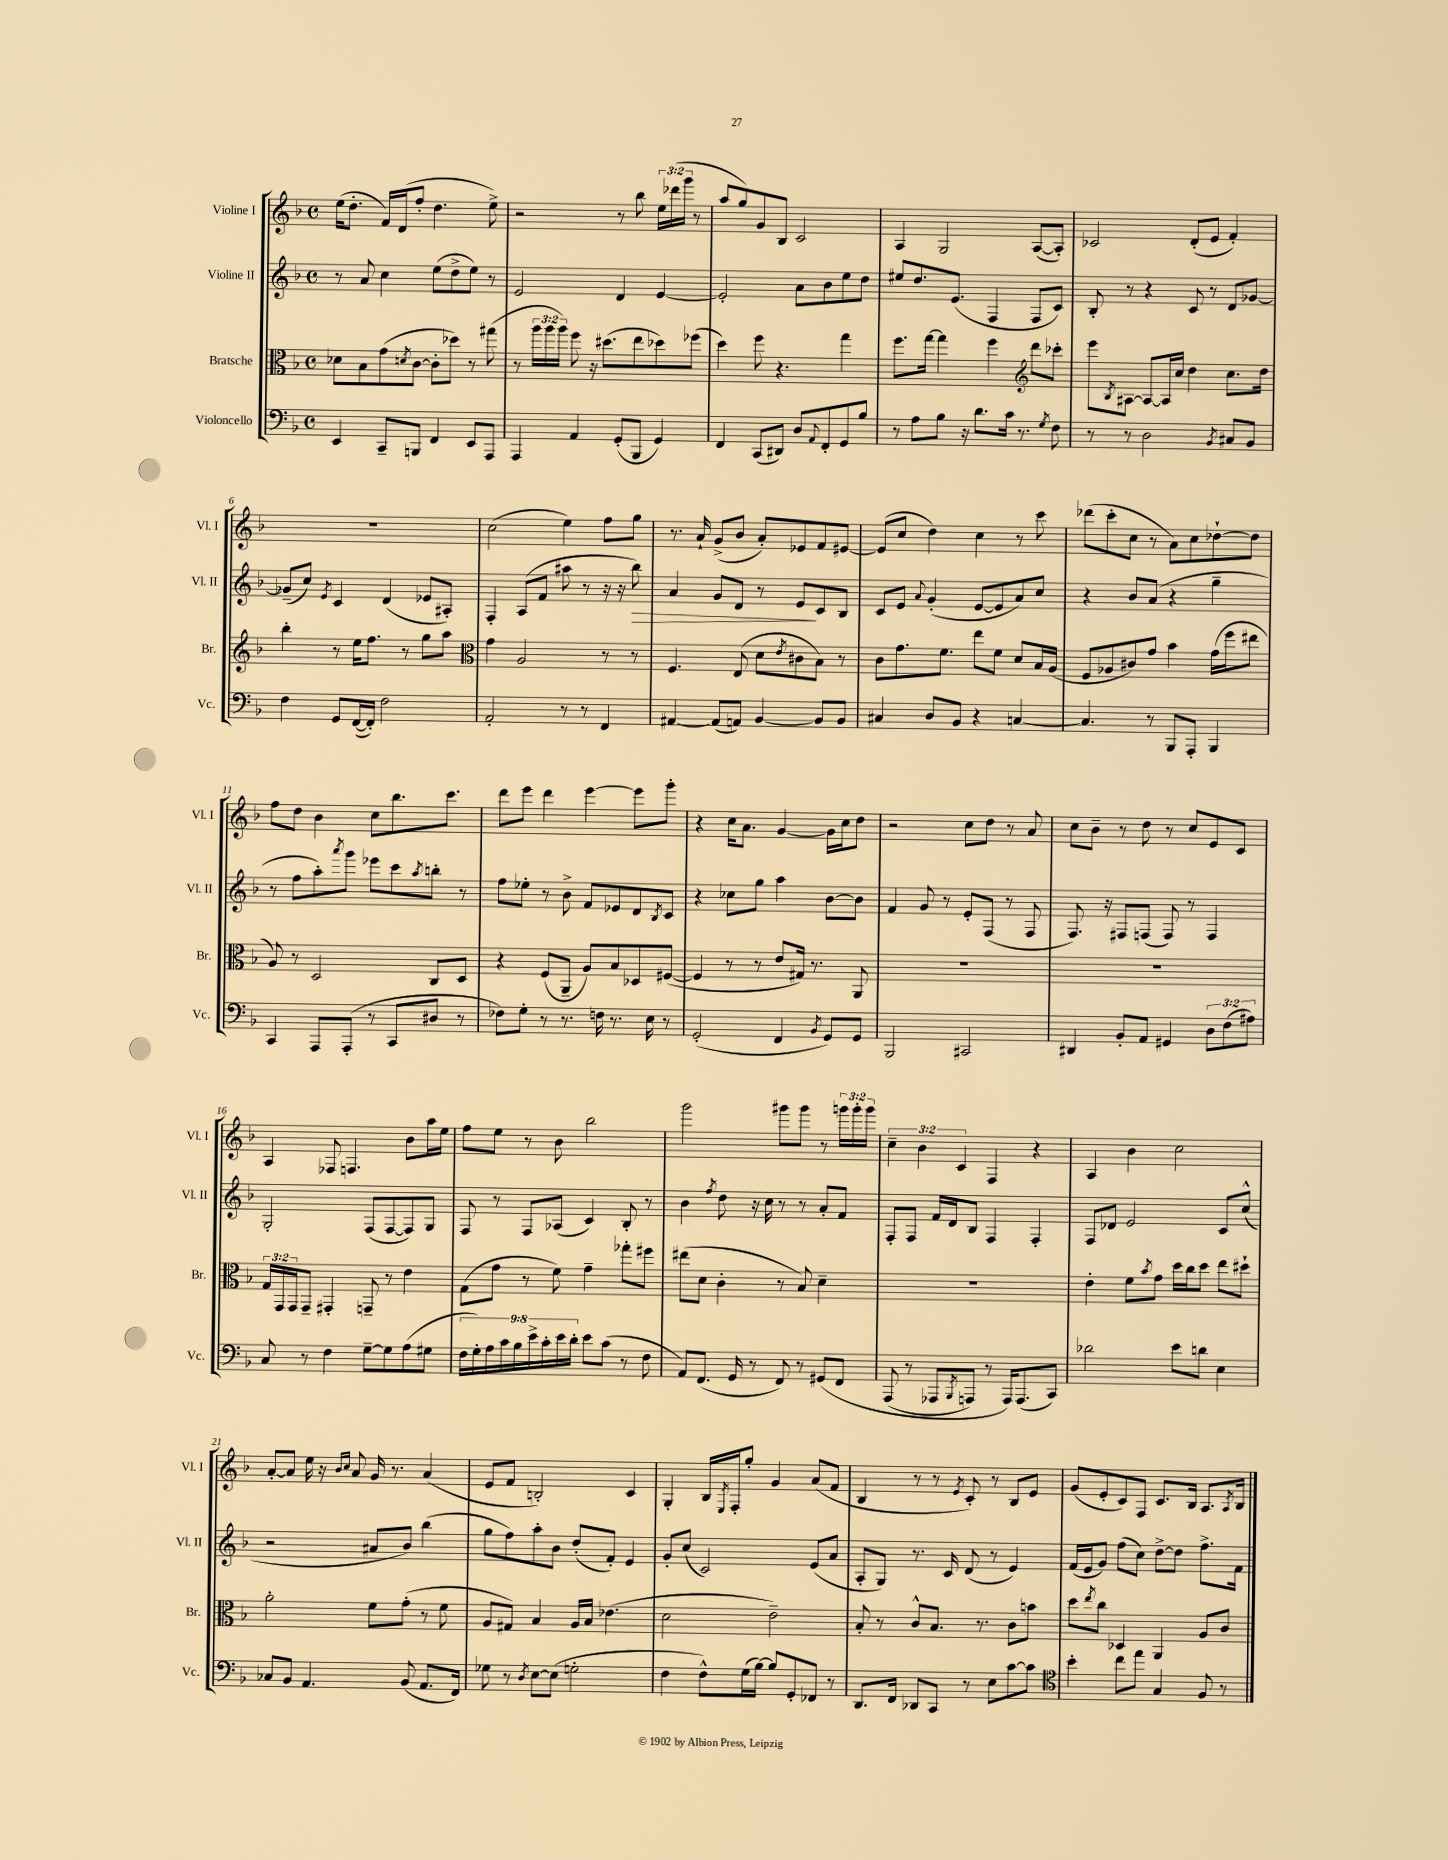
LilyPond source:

<<
\new StaffGroup <<
\new Staff = "s0" \with { instrumentName = "Violine I" shortInstrumentName = "Vl. I" } {
    \clef treble \key f \major \defaultTimeSignature \time 4/4 \override Staff.TupletNumber.text = #tuplet-number::calc-fraction-text
    e''16( d''8.-. f'16) d'16( f''8-. d''4. e''8->) |
    r2 r8 bes''8 \tuplet 3/2 { e''16 des'''16( g'''16 } r8 |
    a''8 g''8) g'8 bes8 c'2 |
    a4 g2 a8~( a8-.) |
    ces'2 d'8-.( e'8 f'4-.) |
    R1 |
    c''2( e''4) f''8 g''8 |
    r8. a'16-! g'8->( bes'8 a'8-.) ees'8 f'8 eis'8~ |
    eis'8( c''8 d''4) c''4 r8 c'''8 |
    des'''8( c'''8-. c''8 r8 a'8) c''8 des''8~-! des''8 |
    f''8 d''8 bes'4 c''8 bes''8. c'''8. |
    d'''8 e'''8 d'''4 e'''4~ e'''8 g'''8-. |
    r4 c''16 a'8. g'4~ g'16 c''16 d''8 |
    r2 c''8 d''8 r8 a'8 |
    c''8 bes'8-- r8 d''8 r8 c''8 e'8 c'8 |
    a4 fes8 f4. bes'8 a''16 e''16 |
    f''8 e''8 r8 bes'8 bes''2 |
    g'''2 gis'''8 gis'''8 r8 \tuplet 3/2 { g'''16 g'''16-. g'''16 } |
    \tuplet 3/2 { c''4-- bes'4 c'4 } f4 r4 |
    a4 bes'4 c''2 |
    a'8~-. a'8 e''16 r16 \grace { bes'16 c''16 } a'8 g'16 r8. a'4( |
    e'8 f'8 b2-.) c'4 |
    g4-. bes16 \acciaccatura { e8 } f16-. g''8-. g'4 a'8( f'8 |
    bes4 r8 r8 \acciaccatura { e'8 } c'8-.) r8 bes8 e'8 |
    g'8( e'8-. c'8) f8 c'8. bes16 a8. \acciaccatura { a8 } bes16 \bar "|." |
}
\new Staff = "s1" \with { instrumentName = "Violine II" shortInstrumentName = "Vl. II" } {
    \clef treble \key f \major \defaultTimeSignature \time 4/4
    r8 a'8 c''4 e''8( d''8-> e''8) r8 |
    e'2 d'4 e'4~ |
    e'2-. a'8 bes'8 e''8 d''8 |
    eis''8 d''8. e'8.( f4 f8 c'8) |
    bes8-. r8 r4 c'8 r8 d'8 ges'8~ |
    ges'8--( c''8) \acciaccatura { e'8 } c'4 d'4( ees'8 ais8-.) |
    f4-. a8( f'8 ais''8 r8 r16 r16 bes''8\>) |
    a'4 g'8 d'8 r8 e'8\! c'8 bes8 |
    c'8 e'8 \appoggiatura { a'8 } g'4-.( e'8~ e'8 a'8) c''8 |
    r4 bes'8 a'8( r4 g''4-- |
    r8 f''8 a''8-.) \acciaccatura { a'''8 } g'''8 ees'''8 c'''8 \acciaccatura { a''8 } b''8-. r8 |
    f''8 ees''8-. r8 bes'8-> f'8 ees'8 d'8 \acciaccatura { bes8 } c'8 |
    r4 ces''8 g''8 a''4 bes'8~ bes'8 |
    f'4 g'8 r8 e'8-. f8( r8 f8 |
    f8.) r16 fis8 f8( f8) r8 f4 |
    g2-. f8( f8~ f8) g8 |
    f8 r8 f8 aes8( c'4) bes8-. r8 |
    bes'4 \acciaccatura { f''8 } d''8 r16 c''16 r8 r8 a'8-. f'8 |
    f8-. f8 f'16 d'16 bes8 f4 f4-. |
    f8 des'8 e'2 c'8 c''8-^( |
    r2 ais'8 bes'8) bes''4( |
    g''8 f''8) a''8-. bes'8 d''8-.( f'8-.) e'4 |
    g'8-. c''8( c'2) e'8( a'8 |
    a8-. g8) r8. c'16 d'8( r8 e'4) |
    f'16( e'16 g'8) f''8( c''8) d''8~-> d''8 f''8.-> f'16 \bar "|." |
}
\new Staff = "s2" \with { instrumentName = "Bratsche" shortInstrumentName = "Br." } {
    \clef alto \key f \major \defaultTimeSignature \time 4/4 \override Staff.TupletNumber.text = #tuplet-number::calc-fraction-text
    des'8 bes8 g'8( \acciaccatura { d'8 } c'8~ c'8-. des''8) r8 gis''8( |
    r8 \tuplet 3/2 { a''16 a''16 a''16) } f''8 r16 dis''8.( e''8 des''8) fes''8( |
    d''4) f''8 r4. g''4 |
    f''8. g''16~ g''4 f''4 \clef treble d'''8 ces'''8-. |
    e'''8 \acciaccatura { bes8 } ais8~ ais8~ ais16 c''16 d''4 c''8. d''16 |
    bes''4-. r8 e''16 f''8. r8 g''8 a''8 |
    \clef alto g'4 a2 r8 r8 |
    f4. e8( d'8 \acciaccatura { e'8 } cis'8 bes8) r8 |
    c'8 g'8. f'8. e''8 f'8 d'8 bes16 a16( |
    f8 aes8 cis'8) g'8 bes'4 g'16( f''16 eis''8 |
    a8) r8 d2 c8 d8 |
    r4 f8( a,8-- a8) bes8 des8 fis8~( |
    fis4 r8 r8 e'8 gis16) r8. a,8 |
    R1 |
    R1 |
    \tuplet 3/2 { g16 g,16 g,16 } g,8-- gis,4-. g,8-- r8 e'4 |
    g8( g'8 r8 f'8) g'4-- ges''8-. fis''8 |
    eis''8( d'8 c'4-. r8 bes8) d'4-- |
    R1 |
    e'4-. f'8 \acciaccatura { bes'8 } g'8 d''16 c''16 d''8 e''8 dis''8-! |
    a'2-. f'8 g'8-.( r8 f'8 |
    a8 gis8) bes4 a16 bes16 ees'4.( |
    d'2 e'2--) |
    bes8-. r8 c'8-^ bes8. r8. c'8 b'8 |
    d''8 \acciaccatura { e''8 } c''8 des4 a,4 a8 c'8 \bar "|." |
}
\new Staff = "s3" \with { instrumentName = "Violoncello" shortInstrumentName = "Vc." } {
    \clef bass \key f \major \defaultTimeSignature \time 4/4 \override Staff.TupletNumber.text = #tuplet-number::calc-fraction-text
    e,4 c,8-- b,,8 f,4 e,8 a,,8 |
    a,,4 a,4 g,8-.( bes,,8 g,4) |
    f,4 c,8( dis,8) d8 \appoggiatura { a,8 } f,8-. g,8 bes8 |
    r8 a8 bes8 r16 d'8. c'16 r8. \acciaccatura { g8 } f8 |
    r8 r8 d2 \acciaccatura { bes,8 } cis8 bes,8 |
    f4 g,8 f,16~( f,16-.) f2 |
    a,2-. r8 r8 f,4 |
    ais,4~ ais,8( a,8) bes,4~ bes,8 bes,8 |
    cis4 d8 bes,8 r4 c4~ |
    c4. r8 bes,,8 a,,8-. bes,,4 |
    c,4 a,,8 a,,8-.( r8 c,8 dis8 r8 |
    fes8) g8-. r8 r8. f16 r8. e16 r8 |
    g,2-.( f,4 \acciaccatura { bes,8 } g,8) g,8 |
    bes,,2 cis,2 |
    dis,4 bes,8-. a,8 gis,4 \tuplet 3/2 { d8 f8( ais8) } |
    c8 r8 f4 g8~-- g8 a8( gis8 |
    \tuplet 9/8 { f16 g16-.) a16 c'16 bes16 e'16-> c'16-. e'16 d'16-. } e'8 c'8( r8 f8 |
    a,8) f,8.( g,16 r8 f,8) r8 gis,8\( f,8 |
    a,,8( r8 aes,,8 \acciaccatura { bes,,8 } a,,8) r8 a,,16\) a,,8.( c,8) |
    des'2 e'8 d'8 e4 |
    ces8 bes,8 a,4. bes,8( a,8. f,16) |
    ges8 r8 \acciaccatura { d8 } e8~ e8( g2-. |
    f4 f8-^) g16( bes16~) bes8 g,8-. fes,8 r8 |
    d,8. f,16 des,8 c,8 r8 e8 c'8~ c'8 |
    \clef tenor bes'4-. c''8 e''8 g4 f8 r8 \bar "|." |
}
>>
>>
